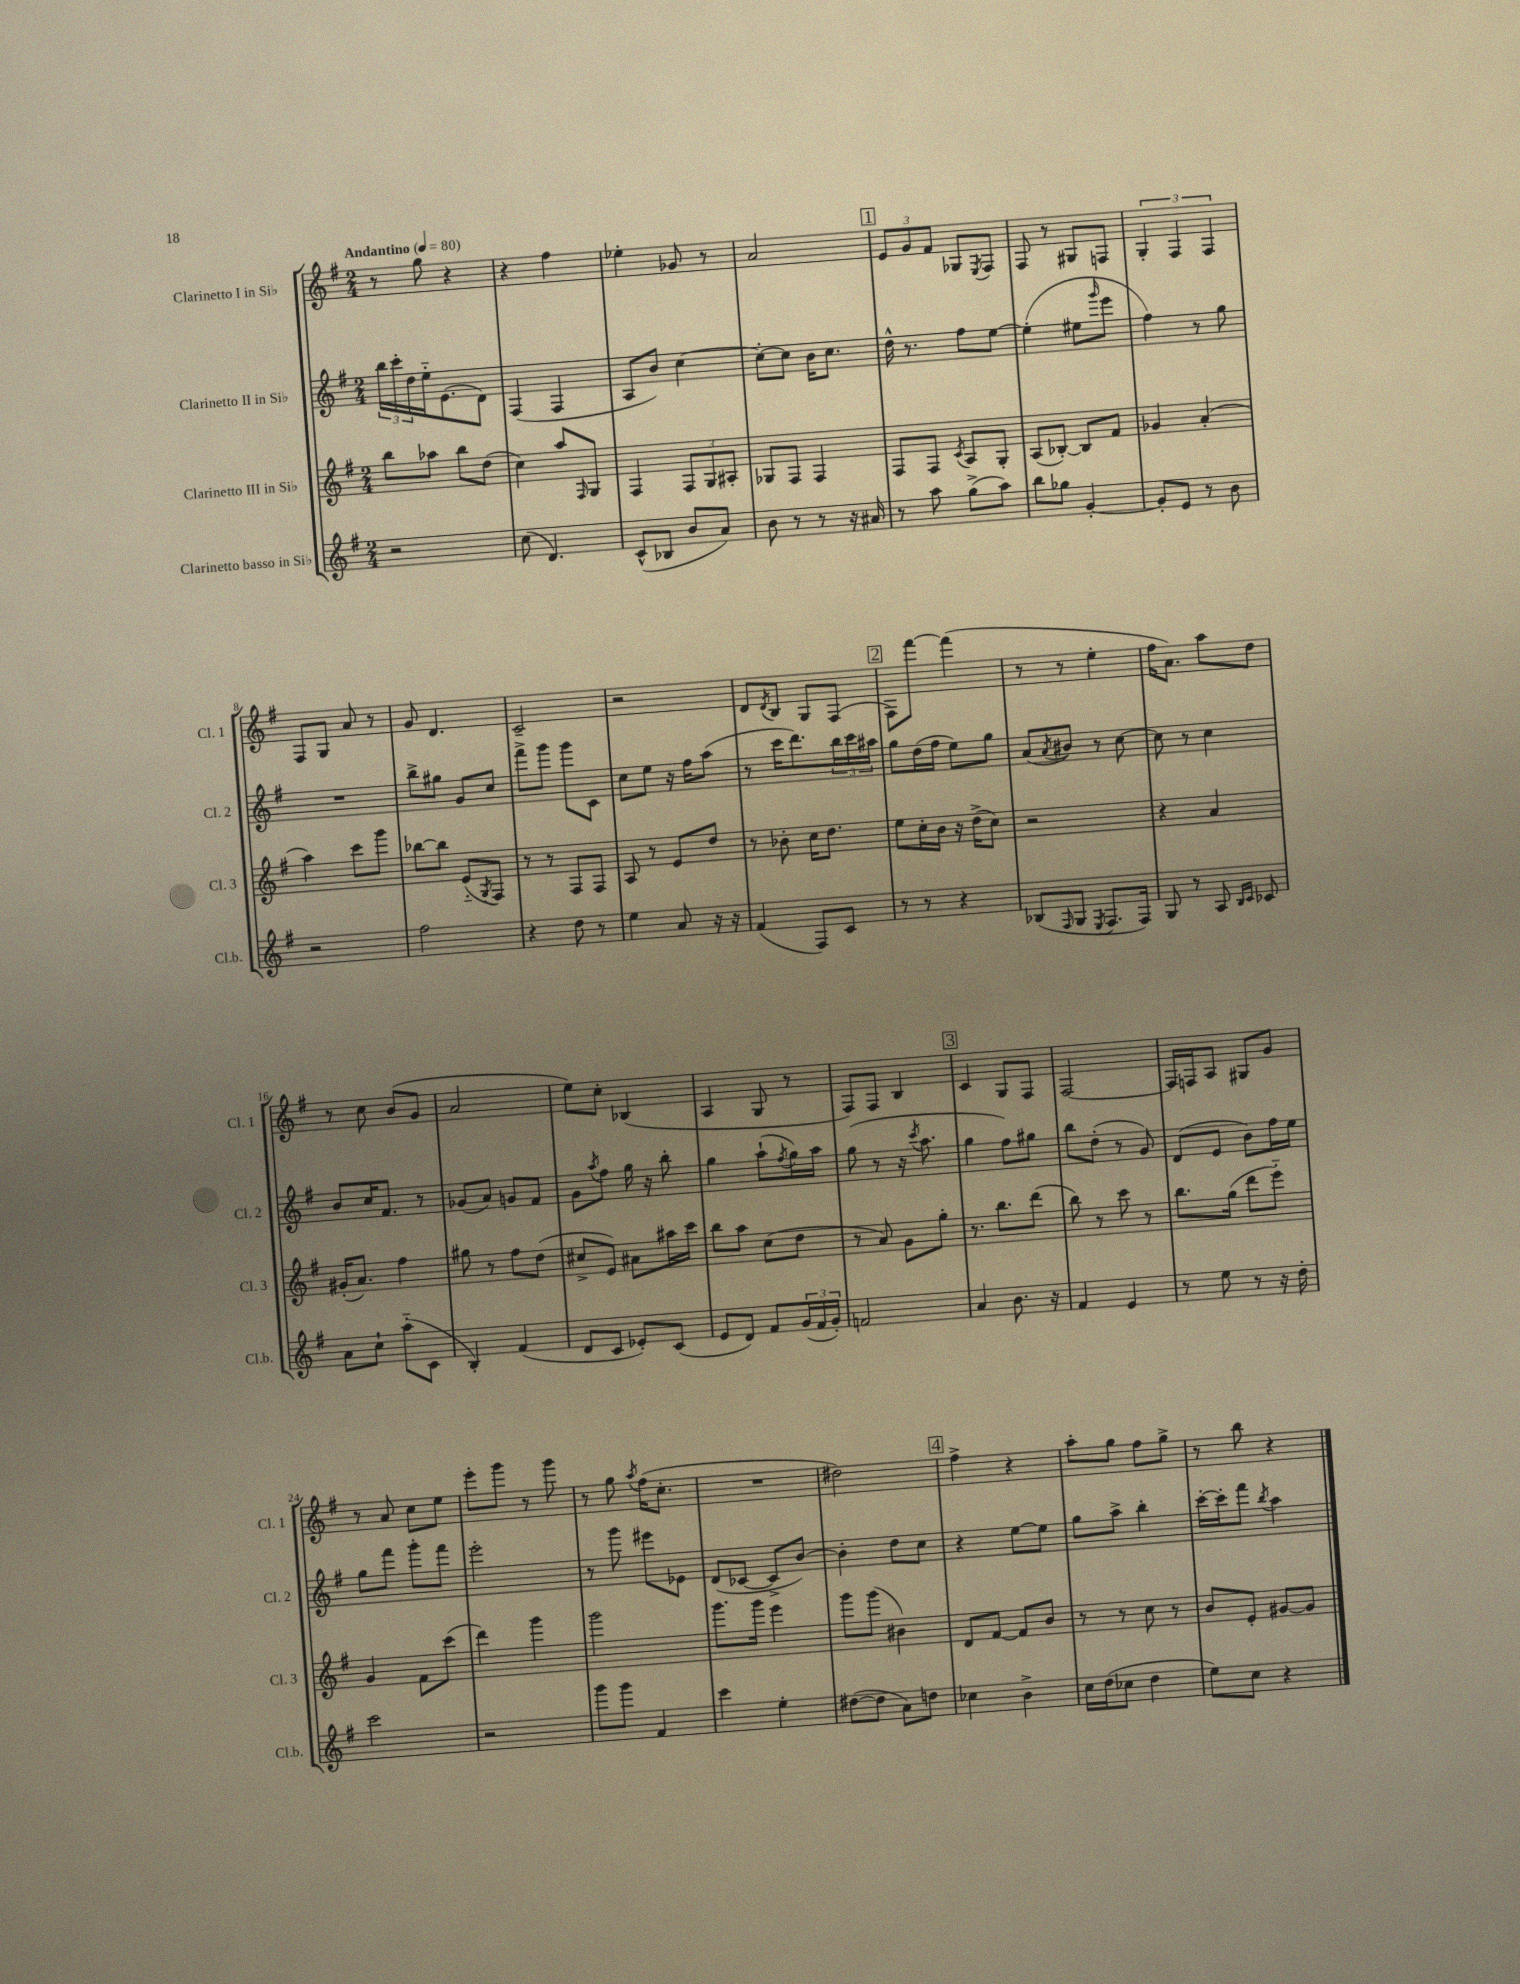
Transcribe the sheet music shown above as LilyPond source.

<<
\new StaffGroup <<
\new Staff = "s0" \with { instrumentName = "Clarinetto I in Sib" shortInstrumentName = "Cl. 1" } {
    \clef treble \key g \major \numericTimeSignature \time 2/4 \tempo "Andantino" 4 = 80
    r8 g''8 r4 |
    r4 fis''4 |
    ees''4-. ges'8 r8 |
    a'2 |
    \mark \markup { \box "1" } \tuplet 3/2 { e'8 g'8 fis'8 } ges8 \acciaccatura { e8 } fis8 |
    fis8 r8 gis8 f8 |
    \tuplet 3/2 { g4-. fis4 fis4 } |
    fis8 g8 a'8 r8 |
    g'8 d'4. |
    c'2-- |
    r2 |
    d'8 \acciaccatura { d'8 } b8 g8 fis8( |
    \mark \markup { \box "2" } fis8) fis'''8~ fis'''4( |
    r8 r8 e''4-. |
    fis''16 a'8.) a''8 d''8 |
    r8 c''8 b'8( g'8 |
    a'2 |
    e''8) c''8-. bes4( |
    a4 g8 r8 |
    fis8) fis8 b4 |
    \mark \markup { \box "3" } c'4 g8 fis8 |
    fis2~ |
    fis16 f16 a8 gis8 g'8 |
    r8 a'8 c''8 e''8 |
    e'''8-. g'''8 r8 g'''8 |
    r8 g''8 \acciaccatura { a''8 } fis''16( c''8.-. |
    R2 |
    dis''2) |
    \mark \markup { \box "4" } fis''4-> r4 |
    a''8-. g''8 fis''8 g''8-> |
    r8 b''8 r4 \bar "|." |
}
\new Staff = "s1" \with { instrumentName = "Clarinetto II in Sib" shortInstrumentName = "Cl. 2" } {
    \clef treble \key g \major \numericTimeSignature \time 2/4
    \tuplet 3/2 { b''16 c'''16-. d''16 } e''16-_ e'8.( d'8) |
    fis4( fis4 |
    a8 b'8) c''4~ |
    c''8~-. c''8 b'16 c''8. |
    \mark \markup { \box "1" } d''16-^ r8. fis''8 e''8~ |
    e''4-.( eis''8 \grace { g'''16 } e'''8 |
    fis''4) r8 g''8 |
    R2 |
    b''8-> gis''8 g'8 c''8 |
    fis'''8-> g'''8 g'''8 c'8 |
    c''8 e''8 r16 fis''16 a''8( |
    r8 c'''16 d'''8.) \tuplet 3/2 { b''16 c'''16 ais''16 } |
    \mark \markup { \box "2" } g''8 d''16( fis''16 e''8) g''8 |
    a'8( \acciaccatura { a'8 } bis'8) r8 c''8~ |
    c''8 r8 c''4 |
    b'8 c''16 fis'8. r8 |
    ges'8( a'8) g'8 fis'8 |
    g'8 \acciaccatura { a''8 } fis''8 g''16 r16 b''8-. |
    g''4 a''8-!( \acciaccatura { fis''8 } g''16) a''16 |
    g''8( r8 r16 \acciaccatura { c'''8 } a''8. |
    \mark \markup { \box "3" } g''4 fis''8) gis''8 |
    b''8 d''8-.( r8 g'8) |
    d'8( e'8 b'8) fis''16 e''16 |
    g''8 fis'''8 g'''8-. fis'''8 |
    e'''2-. |
    r8 g'''8 eis'''8 ees'8 |
    d'8( ces'8~ ces'8-> b'8~) |
    b'4-. d''8 c''8 |
    \mark \markup { \box "4" } r4 e''8~ e''8 |
    g''8 a''8-> b''4-. |
    c'''16~-. c'''16-. fis'''8 \acciaccatura { b''8 } a''4 \bar "|." |
}
\new Staff = "s2" \with { instrumentName = "Clarinetto III in Sib" shortInstrumentName = "Cl. 3" } {
    \clef treble \key g \major \numericTimeSignature \time 2/4
    b''8 aes''8 b''8 d''8( |
    c''4) a''8 \grace { fis16 } g8 |
    fis4 \tuplet 3/2 { fis8 g8 ais8-. } |
    ges8 fis8 fis4 |
    \mark \markup { \box "1" } fis8 fis8 \acciaccatura { c'8 } a8 g8-. |
    a8( bes8~-.) bes8 fis'8 |
    ges'4 a'4-.( |
    a''4) c'''8 g'''8 |
    bes''8~ bes''8 e'8-_( \acciaccatura { g8 } fis8) |
    r8 r8 fis8 fis8 |
    a8 r8 e'8 d''8 |
    r8 bes'8-. c''16 d''8. |
    \mark \markup { \box "2" } e''8 c''16-. b'16 r16 d''16->( c''8) |
    r2 |
    r4 a'4 |
    gis'16-.( a'8.) fis''4 |
    gis''8 r8 fis''8 d''8( |
    cis''8-> e'8) ais'8 ais''16 c'''16 |
    b''8 a''8 c''8( d''8 |
    r8 a'8) g'8 g''8-. |
    \mark \markup { \box "3" } r8. b''8. d'''8( |
    b''8) r8 c'''8 r8 |
    b''8. g''16( d'''8 e'''8-_) |
    g'4 fis'8 c'''8( |
    d'''4) g'''4 |
    g'''2 |
    g'''8. g'''16 e'''4 |
    g'''8 g'''8( bis'4) |
    \mark \markup { \box "4" } d'8 fis'8~ fis'8 b'8 |
    r8 r8 c''8 r8 |
    b'8 e'8-. gis'8~ gis'8 \bar "|." |
}
\new Staff = "s3" \with { instrumentName = "Clarinetto basso in Sib" shortInstrumentName = "Cl.b." } {
    \clef treble \key g \major \numericTimeSignature \time 2/4
    r2 |
    c''8( d'4.) |
    c'8-^( bes8 b'8 a'8) |
    b'8 r8 r8 r16 ais'16 |
    \mark \markup { \box "1" } r8 a''8 g''8->( a''8) |
    b''8 ges''8 g'4~-. |
    g'8-. e'8 r8 b'8 |
    r2 |
    fis''2 |
    r4 d''8 r8 |
    e''4 a'8 r16 r16 |
    fis'4( fis8) c'8 |
    \mark \markup { \box "2" } r8 r8 r4 |
    bes8( \grace { fis16 } g8 \acciaccatura { e8 } fis8. fis16) |
    g8 r8 a8 \grace { b16 c'16 } ces'8 |
    a'8 c''8-! a''8-_( c'8 |
    b4-.) fis'4( |
    d'8 c'8 ees'8-.) c'8( |
    e'8 d'8) fis'8 \tuplet 3/2 { g'16( fis'16 g'16-.) } |
    f'2 |
    \mark \markup { \box "3" } a'4 b'8. r16 |
    fis'4 e'4 |
    r8 e''8 r8 r16 d''16-. |
    c'''2 |
    r2 |
    g'''8 g'''8 fis'4 |
    c'''4 e''4-. |
    dis''8~( dis''8 a'8) d''8 |
    \mark \markup { \box "4" } ces''4 b'4-> |
    c''16 d''16( ces''8 d''4 |
    e''8) c''8 r4 \bar "|." |
}
>>
>>
